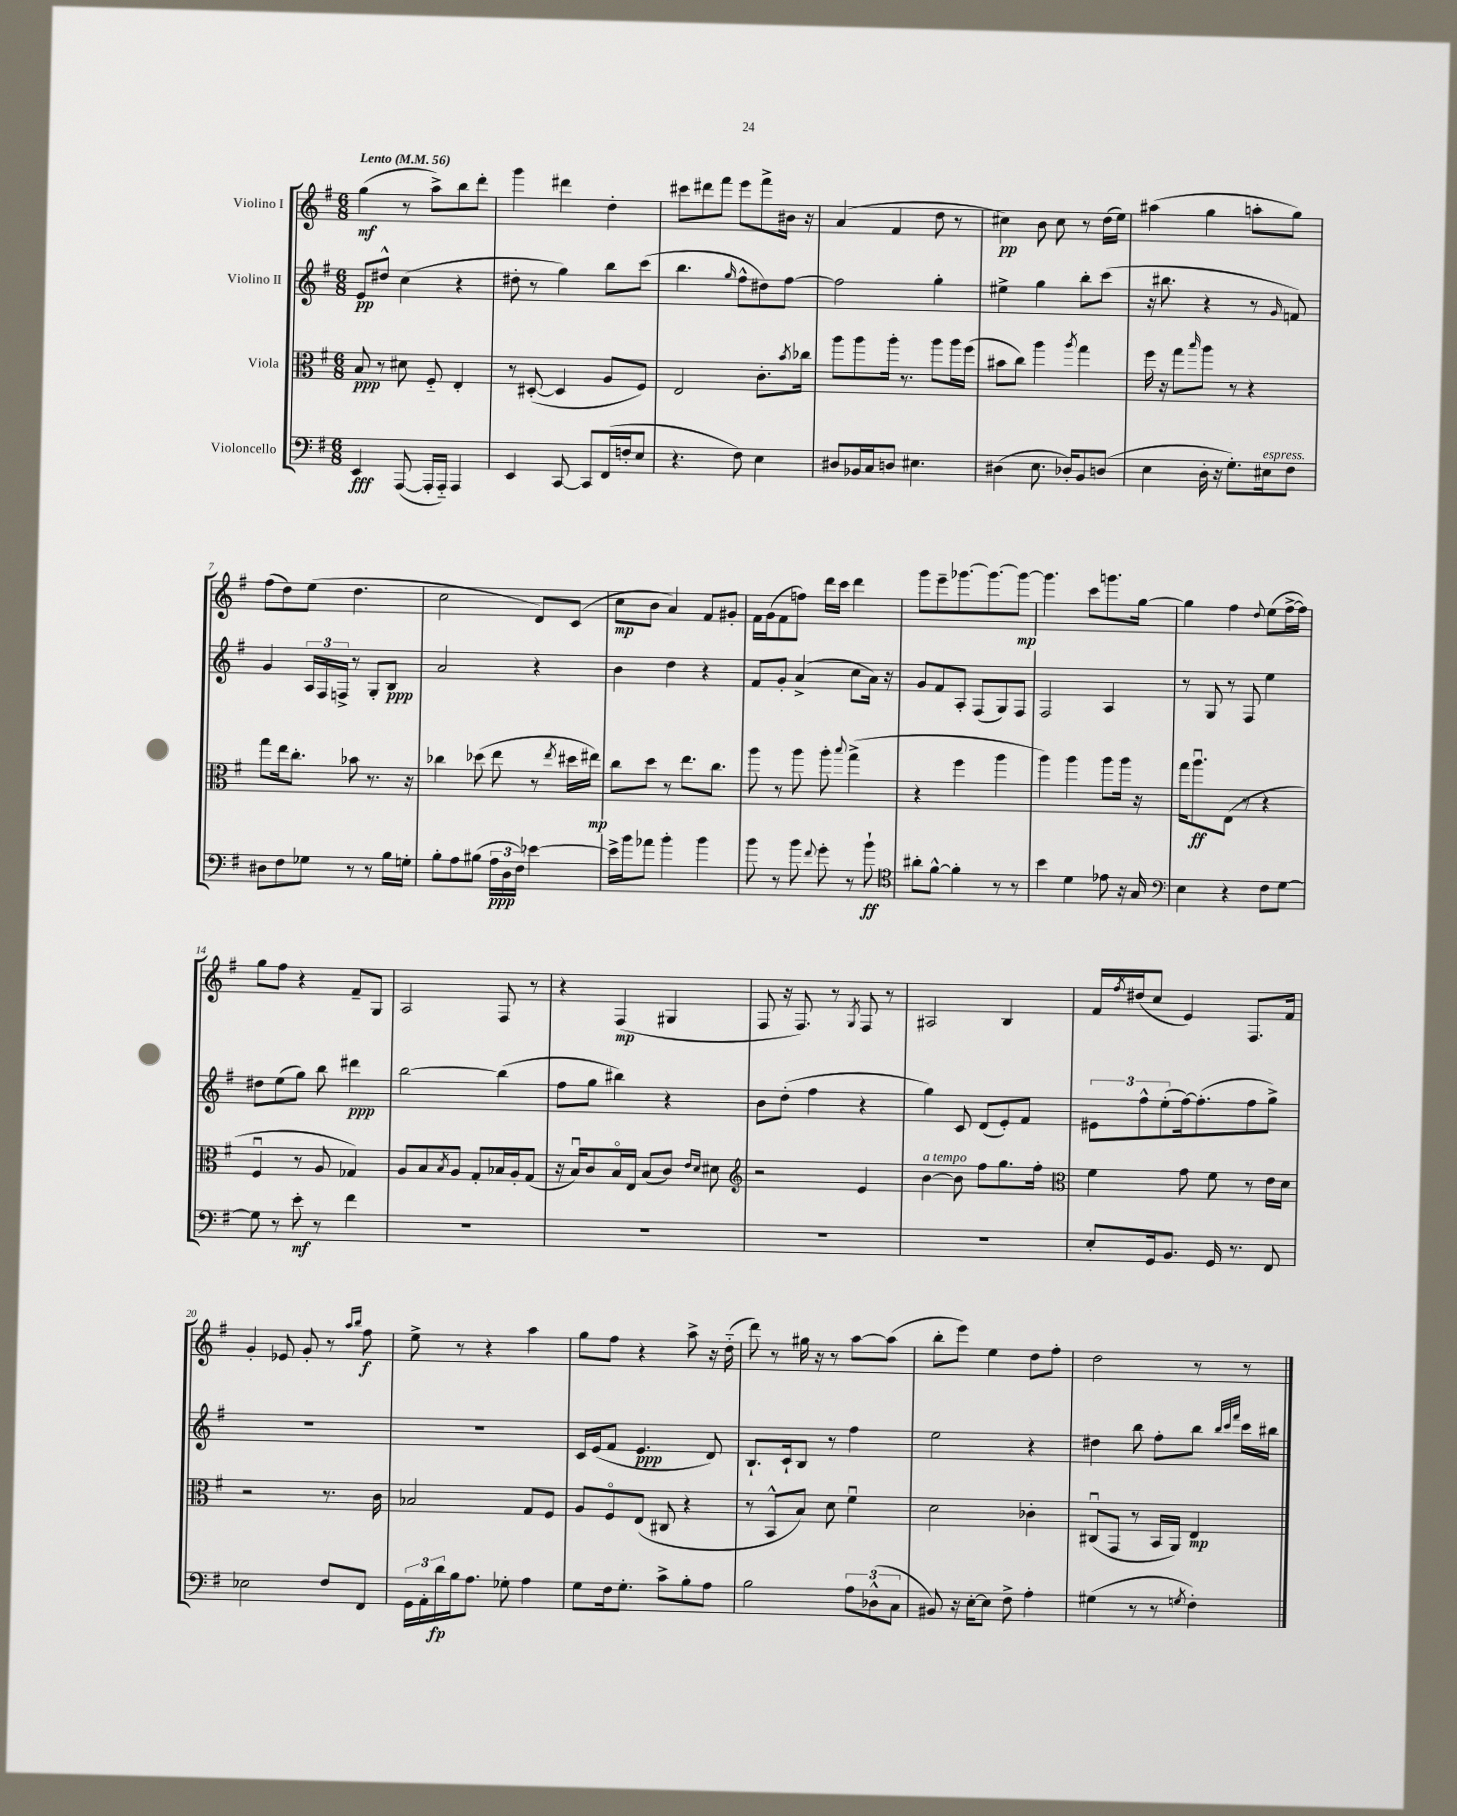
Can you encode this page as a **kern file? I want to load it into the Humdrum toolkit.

**kern	**kern	**kern	**kern
*staff4	*staff3	*staff2	*staff1
*clefF4	*clefC3	*clefG2	*clefG2
*k[f#]	*k[f#]	*k[f#]	*k[f#]
*M6/8	*M6/8	*M6/8	*M6/8
*MM56	*MM56	*MM56	*MM56
4EE/	8B/	8e/L	(4gg\
.	8r	8dd#^^/J	.
([8AAA/	8d#\	(4cc\	8r
16AAA'/]LL	8F#'~/	.	8aa^\L)
16AAA'~/JJ)	.	.	.
4AAA/	4E'/	4r	8bb\
.	.	.	8ddd'\J
=	=	=	=
4EE/	8r	8dd#'\	4ggg\
.	([8D#'/	8r	.
[8CC/	4D#/]	4gg\)	4ddd#\
8CC/]L	.	.	.
(16FF#/L	8A/L	8bb\L	4dd'\
16F'/J	.	.	.
8E/J	8F#/J)	(8ccc\J	.
=	=	=	=
4.r	2E/	4.bb\	8ccc#\L
.	.	.	8ddd#\
.	.	.	8fff#\J
.	.	16qqgg/	.
8F#\)	.	8ff#^^\L	8eee\L
4E\	8.c'\L	8dd#\)	8fff#^\
.	.	[8ff#\J	16b#\Jk
.	8qb/	.	.
.	16cc-\Jk	.	16r
=	=	=	=
8D#/L	8aa\L	2ff#\]	(4a/
16BB-/L	8aa\	.	.
16C/J	.	.	.
8D/J	16aa'\Jk	.	4f#/
.	8.r	.	.
4.E#\	.	.	.
.	8aa\L	4gg'\	8dd\
.	16aa\L	.	8r
.	(16ff#\JJ	.	.
=	=	=	=
(4D#\	8b#\L	4ee#^\	4cc#\)
.	8cc\J)	.	.
8.E\	4aa\	4gg\	8b\
.	.	.	8cc#\
16D-'/LK)	.	.	.
.	8qaa/	.	.
8BB/	4gg\	8bb'\L	8r
(8D/J	.	(8ccc\J	(16dd\LL
.	.	.	16ee\JJ)
=	=	=	=
4E\	16ff#\	16r	(4aa#\
.	16r	8.bb#\	.
.	8gg\L	.	.
.	16qqbb/	.	.
16D'\	8aa\J	4r	4gg\
16r	.	.	.
8.G'\L)	8r	.	.
.	4r	8r	8aa'\L
16E#\k	.	.	.
.	.	16qqg/	.
8F#\J	.	8f/)	8gg\J)
=	=	=	=
8D#\L	8gg\L	4g/	(8ff#\L
8F#\	16ee\k	.	8dd\)
.	8.cc'\J	.	.
8G-\J	.	24A/LL	(8ee\J
.	.	24F#/	.
.	.	24F^/JJ	.
8r	8b-\	8r	4.dd\
8r	8.r	8G'/L	.
16B\LL	.	8B/J	.
16G'\JJ	16r	.	.
=	=	=	=
8B'\L	4cc-\	2a/	2cc\
8A\	.	.	.
(8B#\J	(8dd-\	.	.
24A\LL	8ee\	.	.
24D\	.	.	.
24F#\JJ)	.	.	.
[4e-\	8r	4r	8d/L)
.	8qee/	.	.
.	16dd#\LL	.	(8c/J
.	16ee#\JJ)	.	.
=	=	=	=
16e-^\]LL	8cc\L	4b\	8cc\L
16b\J	.	.	.
8a-\J	8dd\J	.	8b\J
4b'\	8r	4dd\	4a/)
.	8.ee\L	.	.
4b\	.	4r	8f#/L
.	8.cc\J	.	.
.	.	.	8g#'/J
=	=	=	=
8b\	8aa\	8f#/L	16f#\LL
.	.	.	(16g\J
8r	8r	8g'/J	8f#\
8b\	8aa\	(4a^/	8ff\J)
8qqf#/	.	.	.
8g'\	8aa'\	.	16ddd\LL
.	.	.	16ccc\JJ
.	8qqbb/	.	.
8r	(4gg^\	8cc\L	4ddd\
8b`\	.	16a\Jk)	.
.	.	16r	.
=	=	=	=
*clefC4	*	*	*
8a#'\L	4r	8g/L	8ggg\L
[8f#^^\J	.	8f#/	8eee~\
4f#'\]	4ff#\	8A'/J	[8.ggg-\
.	.	(8F#/L	.
.	.	.	8.ggg-\_
8r	4aa\	8G/)	.
8r	.	8F#/J	8ggg-\_J
=	=	=	=
4b\	4aa\)	2F#/	4.ggg-\]
4d\	4aa\	.	.
.	.	.	8ccc\L
8e-\	8aa\L	4A/	8.ggg\
16r	16aa\Jk	.	.
16G/	16r	.	[16gg\Jk
=	=	=	=
*clefF4	*	*	*
4E\	16gg\LK	8r	4gg\]
.	8.aau\	.	.
.	.	8G/	.
4r	(8E\J	8r	4ff#\
.	8r	8F#/	.
.	.	.	8qqdd/
8F#\L	4r	4ee\	(8ee\L
[8G\J	.	.	[16ff#^\L
.	.	.	16ff#\]JJ)
=	=	=	=
8G\]	4F#u/	8dd#\L	8gg\L
8r	.	(8ee\	8ff#\J
8e'\	8r	8gg\J)	4r
8r	8A/	8bb\	.
4f#\	4G-/)	4ddd#\	8f#~/L
.	.	.	8G/J
=	=	=	=
2.r	8A/L	[2bb\	2A/
.	8B/	.	.
.	8qB/	.	.
.	8A/J	.	.
.	8G'/L	.	.
.	16B-/L	(4bb\]	8F#/
.	16A'/J	.	.
.	(8G/J	.	8r
=	=	=	=
2.r	16r	8ff#\L	4r
.	16Bu/LK)	.	.
.	8c/	8gg\J	.
.	16Bo/L	4bb#\)	(4F#/
.	16E/JJ	.	.
.	(8B/L	.	.
.	8c/J)	4r	4G#/
.	16qqe/LL	.	.
.	16qqd/JJ	.	.
.	8d#\	.	.
=	=	=	=
*	*clefG2	*	*
2.r	2r	8b\L	8F#/
.	.	(8dd'\J	16r
.	.	.	8.F#/)
.	.	4ff#\	.
.	.	.	8r
.	.	.	8qG/
.	4e/	4r	8F#/
.	.	.	8r
=	=	=	=
2.r	[4b\	4gg\)	2A#/
.	8b\]	8c/	.
.	8ff#\L	(8d/L	.
.	8.gg\	8e'/)	4B/
.	.	8f#/J	.
.	16ff#'\Jk	.	.
=	=	=	=
*	*clefC3	*	*
8E'/L	4f#\	12e#\L	16f#/LL
.	.	.	8qff#/
.	.	.	(16dd#/J
.	.	12ff#^^\	.
16GG/k	.	.	8cc/J
.	.	(12ee'\	.
8.BB/J	.	.	.
.	8g\	[16ff#\k)	4e/)
.	.	(8.ff#'\]	.
16GG/	8f#\	.	.
8.r	.	.	.
.	8r	8ff#\	8.F#/L
8FF#/	16e\LL	8gg^\J)	.
.	16d\JJ	.	16f#/Jk
=	=	=	=
2E-\	2r	2.r	4g'/
.	.	.	8e-/
.	.	.	8g'/
8F#/L	8.r	.	8r
.	.	.	16qqaa/LL
.	.	.	16qqbb/JJ
8FF#/J	.	.	8ff#\
.	16c\	.	.
=	=	=	=
24GG\LL	2B-/	2.r	8ee^\
24AA'\	.	.	.
24d\	.	.	.
16B\J	.	.	8r
8.A\J	.	.	.
.	.	.	4r
8G-'\	.	.	.
4A\	8G/L	.	4aa\
.	8F#/J	.	.
=	=	=	=
8G\L	8A/L	16c/LL	8gg\L
.	.	(16e/J	.
16F#\k	8F#o/	8f#/J	8ff#\J
8.G'\J	.	.	.
.	(8E/J	4.e/	4r
8c^\L	8C#/	.	.
8B'\	4r	.	8aa^\
8A\J	.	8d/)	16r
.	.	.	(16dd'~\
=	=	=	=
2B\	8r	8.B`/L	8ddd\)
.	8BB^^/L	.	8r
.	.	16c`/k	.
.	8B/J)	8B/J	16gg#\
.	.	.	16r
.	8d\	8r	8r
12A\L	4f#u\	4ff#\	[8aa\L
(12D-^^\	.	.	.
.	.	.	(8aa\]J
12C\J	.	.	.
=	=	=	=
8BB#/)	2d\	2ee\	8bb'\L
16r	.	.	8eee\J)
[16E'\LK	.	.	.
8E\]J	.	.	4ee\
8F#^\	.	.	.
4A'\	4c-'\	4r	8dd\L
.	.	.	8ff#'\J
=	=	=	=
(4G#\	(8C#u/L	4dd#\	2dd\
.	8GG/J	.	.
8r	8r	8bb\	.
8r	16BB/LL	8ff#'\L	.
.	16AA/JJ)	.	.
8qG/	.	.	.
4F#'\)	4E/	8bb\J	8r
.	.	32qqbb/LLL	.
.	.	32qqccc/	.
.	.	32qqfff#/JJJ	.
.	.	16ccc\LL	8r
.	.	16bb#\JJ	.
==	==	==	==
*-	*-	*-	*-
